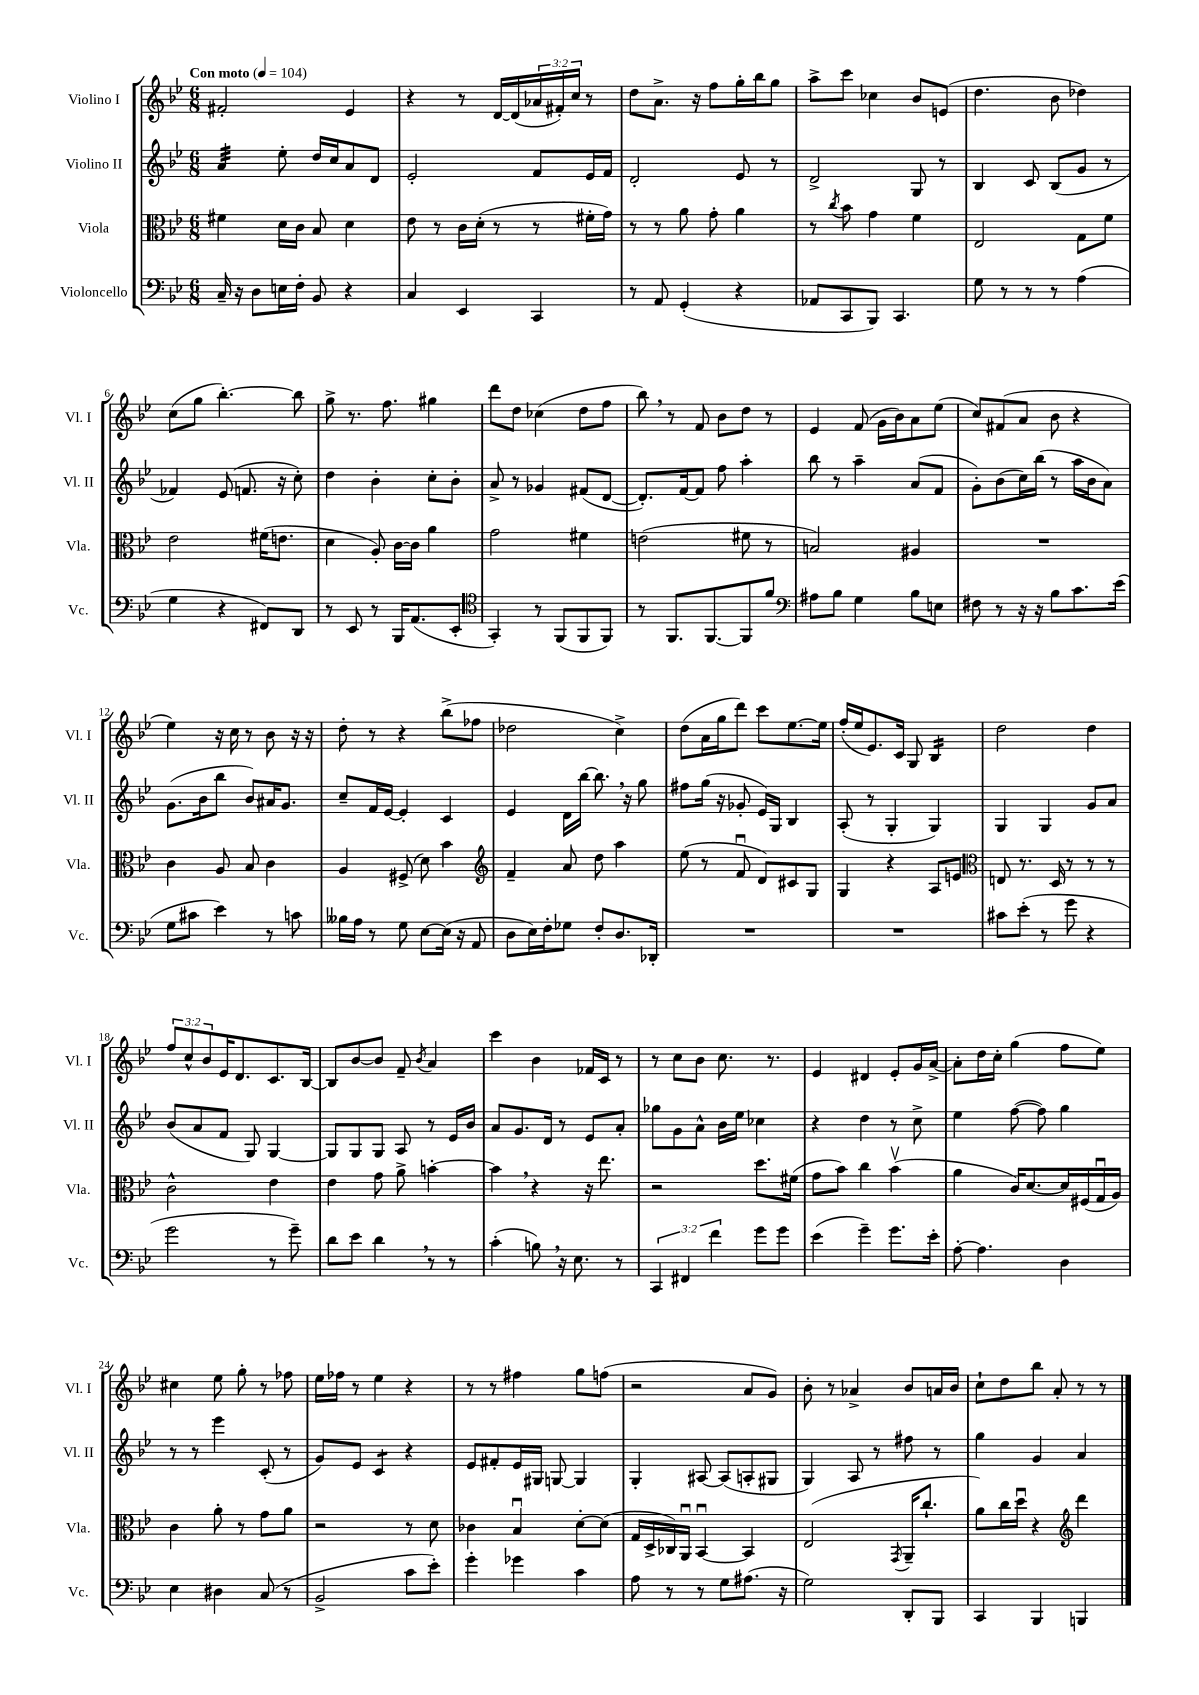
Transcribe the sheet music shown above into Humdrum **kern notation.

**kern	**kern	**kern	**kern
*staff4	*staff3	*staff2	*staff1
*clefF4	*clefC3	*clefG2	*clefG2
*k[b-e-]	*k[b-e-]	*k[b-e-]	*k[b-e-]
*M6/8	*M6/8	*M6/8	*M6/8
*MM104	*MM104	*MM104	*MM104
16C~/	4f#\	4a/	2f#'/
16r	.	.	.
8D\L	.	.	.
16E\L	16d\LL	8ee-'\	.
16F'\JJ	16c\JJ	.	.
8BB-/	8B-/	16dd/LL	.
.	.	16cc/J	.
4r	4d\	8a/	4e-/
.	.	8d/J	.
=	=	=	=
4C/	8e-\	2e-'/	4r
.	8r	.	.
4EE-/	16c\LL	.	8r
.	(16d'\JJ	.	.
.	8r	.	[16d/LL
.	.	.	(16d/]
4CC/	8r	8f/L	24a-/
.	.	.	24f#'/)
.	.	.	24cc/JJ
.	16f#'\LL	16e-/L	8r
.	16g\JJ)	16f/JJ	.
=	=	=	=
8r	8r	2d'/	8dd\L
8AA/	8r	.	8.a^\J
(4GG'/	8a\	.	.
.	.	.	16r
.	8g'\	.	8ff\L
4r	4a\	8e-/	16gg'\L
.	.	.	16bb-\J
.	.	8r	8gg\J
=	=	=	=
8AA-/L	8r	2d^/	8aa^\L
.	8qcc/	.	.
8CC/	8b-\	.	8ccc\J
8BBB-/J)	4g\	.	4cc-\
4.CC/	.	.	.
.	4f\	8G/	8b-/L
.	.	8r	(8e/J
=	=	=	=
8G\	2E-/	4B-/	4.dd\
8r	.	.	.
8r	.	8c/	.
8r	.	(8B-/L	8b-\
(4A\	8G\L	8g/J	4dd-\)
.	8f\J	8r	.
=	=	=	=
4G\	2e-\	4f-/)	(8cc\L
.	.	.	8gg\J
4r	.	(8e-/	[4.bb-'\)
.	.	8.f/	.
8FF#/L)	(16f#\LK	.	.
.	8.e\J	16r	.
8DD/J	.	8cc'\)	8bb-\]
=	=	=	=
8r	4d\	4dd\	8gg^\
8EE-/	.	.	8.r
8r	8A'/)	4b-'\	.
.	.	.	8.ff\
16BBB-/LK	[16c\LL	.	.
(8.AA/	16c\]JJ	.	.
.	4a\	8cc'\L	4gg#\
8EE-'/J	.	8b-'\J	.
=	=	=	=
*clefC4	*	*	*
4GG'/)	2g\	8a^/	8ddd\L
.	.	8r	8dd\J
8r	.	4g-/	(4cc-\
(8FF/L	.	.	.
8FF/	4f#\	(8f#/L	8dd\L
8FF/J)	.	[8d/J	8ff\J
=	=	=	=
8r	(2e\	8.d'/]L)	8bb-\)
8.FF/L	.	.	8r
.	.	[16f/k	.
.	.	8f/]J	8f/
[8.FF/	.	.	.
.	.	8ff\	8b-\L
8FF/]	8f#\	4aa'\	8dd\J
8f/J	8r	.	8r
=	=	=	=
*clefF4	*	*	*
8A#\L	2B/)	8bb-\	4e-/
8B-\J	.	8r	.
4G\	.	4aa~\	(8f/
.	.	.	16g\LL
.	.	.	16b-\J)
8B-\L	4A#/	(8a/L	8a\
8E\J	.	8f/J	(8ee-\J
=	=	=	=
8F#\	2.r	8g'\L)	8cc/L)
8r	.	(8b-\	(8f#/
16r	.	16cc\L)	8a/J
16r	.	(16bb-\JJ	.
8B-\L	.	8r	8b-\
8.c\	.	16aa\LL	4r
.	.	16b-\J	.
.	.	8a\J)	.
(16e-\Jk	.	.	.
=	=	=	=
8G\L	4c\	(8.g\L	4ee-\)
8c#\J	.	.	.
.	.	16b-\k	.
4e-\)	8A/	8bb-\J	16r
.	.	.	16cc\
.	8B-/	8b-/L)	8r
8r	4c\	16a#/K	8b-\
.	.	8.g/J	.
8c\	.	.	16r
.	.	.	16r
=	=	=	=
16B--\LL	4A/	8cc~/L	8dd'\
16A\JJ	.	.	.
8r	.	16f/L	8r
.	.	[16e-/JJ	.
8G\	(8F#^/	4e-'/]	4r
[8E-\L	8d\)	.	.
(16E-\]Jk	4b-\	4c/	(8bb-^\L
16r	.	.	.
8AA/	.	.	8ff-\J
=	=	=	=
*	*clefG2	*	*
8D\L	4f~/	4e-/	2dd-\
16E-\L)	.	.	.
16F'\J	.	.	.
8G-\J	8a/	16d\LL	.
.	.	[16bb-\JJ	.
8F'/L	8dd\	8.bb-\]	.
8.D/	4aa\	.	4cc^\)
.	.	16r	.
.	.	8gg\	.
16DD-'/Jk	.	.	.
=	=	=	=
2.r	(8ee-\	8ff#\L	(8dd\L
.	8r	(16gg\Jk	16a\L
.	.	16r	16gg\J
.	8fu/	8g-'/	8ddd\J)
.	8d/L)	16e-/LL)	8ccc\L
.	.	16G/JJ	.
.	8c#/	4B-/	[8.ee-\
.	8G/J	.	.
.	.	.	16ee-\]Jk
=	=	=	=
2.r	4G/	(8A'/	(16ff'/LL
.	.	.	16ee-/J
.	.	8r	8.e-/)
.	4r	4G'/	.
.	.	.	16c/Jk
.	.	.	8G/
.	8A/L	4G/)	4B-/
.	8e/J	.	.
=	=	=	=
*	*clefC3	*	*
8c#\L	8E/	4G/	2dd\
(8e-'\J	8.r	.	.
8r	.	4G/	.
.	16D/	.	.
8g\	8r	.	.
4r	8r	8g/L	4dd\
.	8r	8a/J	.
=	=	=	=
2g\	2c^^\	(8b-/L	12ff/L
.	.	.	12cc^^/
.	.	8a/	.
.	.	.	12b-/
.	.	8f/J	16e-/K
.	.	.	8.d/
.	.	8G/)	.
8r	4e-\	[4G/	8.c/
8g~\)	.	.	.
.	.	.	[16B-/Jk
=	=	=	=
8d\L	4e-\	8G/]L	8B-/]L
8e-\J	.	8G/	[8b-/
4d\	8g\	8G/J	8b-/]J
.	8a^\	8A/	8f~/
.	.	.	8qb-/
8r	[4b'\	8r	4a/
8r	.	16e-/LL	.
.	.	16b-/JJ	.
=	=	=	=
(4c'\	4b\]	8a/L	4ccc\
.	.	8.g/	.
8B\)	4r	.	4b-\
.	.	16d/Jk	.
16r	.	8r	.
8.E-\	.	.	.
.	16r	8e-/L	16f-/LL
.	8.ee-\	.	16c/JJ
8r	.	8a'/J	8r
=	=	=	=
6CC/	2r	8gg-\L	8r
.	.	8g\	8cc\L
6FF#/	.	.	.
.	.	8a^^\J	8b-\J
6f\	.	.	.
.	.	16b-\LL	8.cc\
.	.	16ee-\JJ	.
8g\L	8.dd\L	4cc-\	.
.	.	.	8.r
8g\J	.	.	.
.	(16f#\Jk	.	.
=	=	=	=
(4e-\	8g\L	4r	4e-/
.	8b-\J)	.	.
4g~\)	4cc\	4dd\	4d#/
8.g\L	(4b-v\	8r	8e-'/L
.	.	8cc^\	16g/L
16e-'\Jk	.	.	[16a^/JJ
=	=	=	=
[8A'\	4a\	4ee-\	8a'\]L
4.A\]	.	.	16dd\L
.	.	.	16cc'\JJ
.	16c/LK)	([8ff\	(4gg\
.	[8.d/	.	.
.	.	8ff\])	.
4D\	16d/]L	4gg\	8ff\L
.	(16F#/	.	.
.	16Gu/	.	8ee-\J)
.	16A/JJ)	.	.
=	=	=	=
4E-\	4c\	8r	4cc#\
.	.	8r	.
4D#\	8a'\	4eee-\	8ee-\
.	8r	.	8gg'\
(8C/	8g\L	(8c'/	8r
8r	8a\J	8r	8ff-\
=	=	=	=
2BB-^/	2r	8g/L)	16ee-\LL
.	.	.	16ff-\JJ
.	.	8e-/J	8r
.	.	4c/	4ee-\
8c\L	8r	4r	4r
8e-'\J)	8d\	.	.
=	=	=	=
4g'\	4c-\	8e-/L	8r
.	.	8f#'/	8r
4g-\	4B-u/	16e-/L	4ff#\
.	.	16G#/JJ	.
.	.	[8G/	.
4c\	[8d'\L	4G/]	8gg\L
.	(8d\]J	.	(8ff\J
=	=	=	=
8A\	16G/LL	4G'/	2r
.	16D^/	.	.
8r	16C-/)	.	.
.	16AAu/JJ	.	.
8r	[4BB-u/	[8A#/	.
8G\L	.	(8A#/]L	.
(8.A#\J	4BB-/]	8A'/	8a/L
.	.	8G#/J	8g/J)
16r	.	.	.
=	=	=	=
2G\)	(2E-/	4G/)	8b-'\
.	.	.	8r
.	.	8A/	4a-^/
.	.	8r	.
.	8qGG/	.	.
8DD'/L	16AA~/LK	8ff#\	8b-/L
.	8.cc`/J	.	.
8BBB-/J	.	8r	16a/L
.	.	.	16b-/JJ
=	=	=	=
4CC/	8a\L)	4gg\	8cc`\L
.	16cc\L	.	8dd\
.	16ddu\JJ	.	.
4BBB-/	4r	4g/	8bb-\J
.	.	.	8a'/
*	*clefG2	*	*
4BBB/	4ddd\	4a/	8r
.	.	.	8r
==	==	==	==
*-	*-	*-	*-
